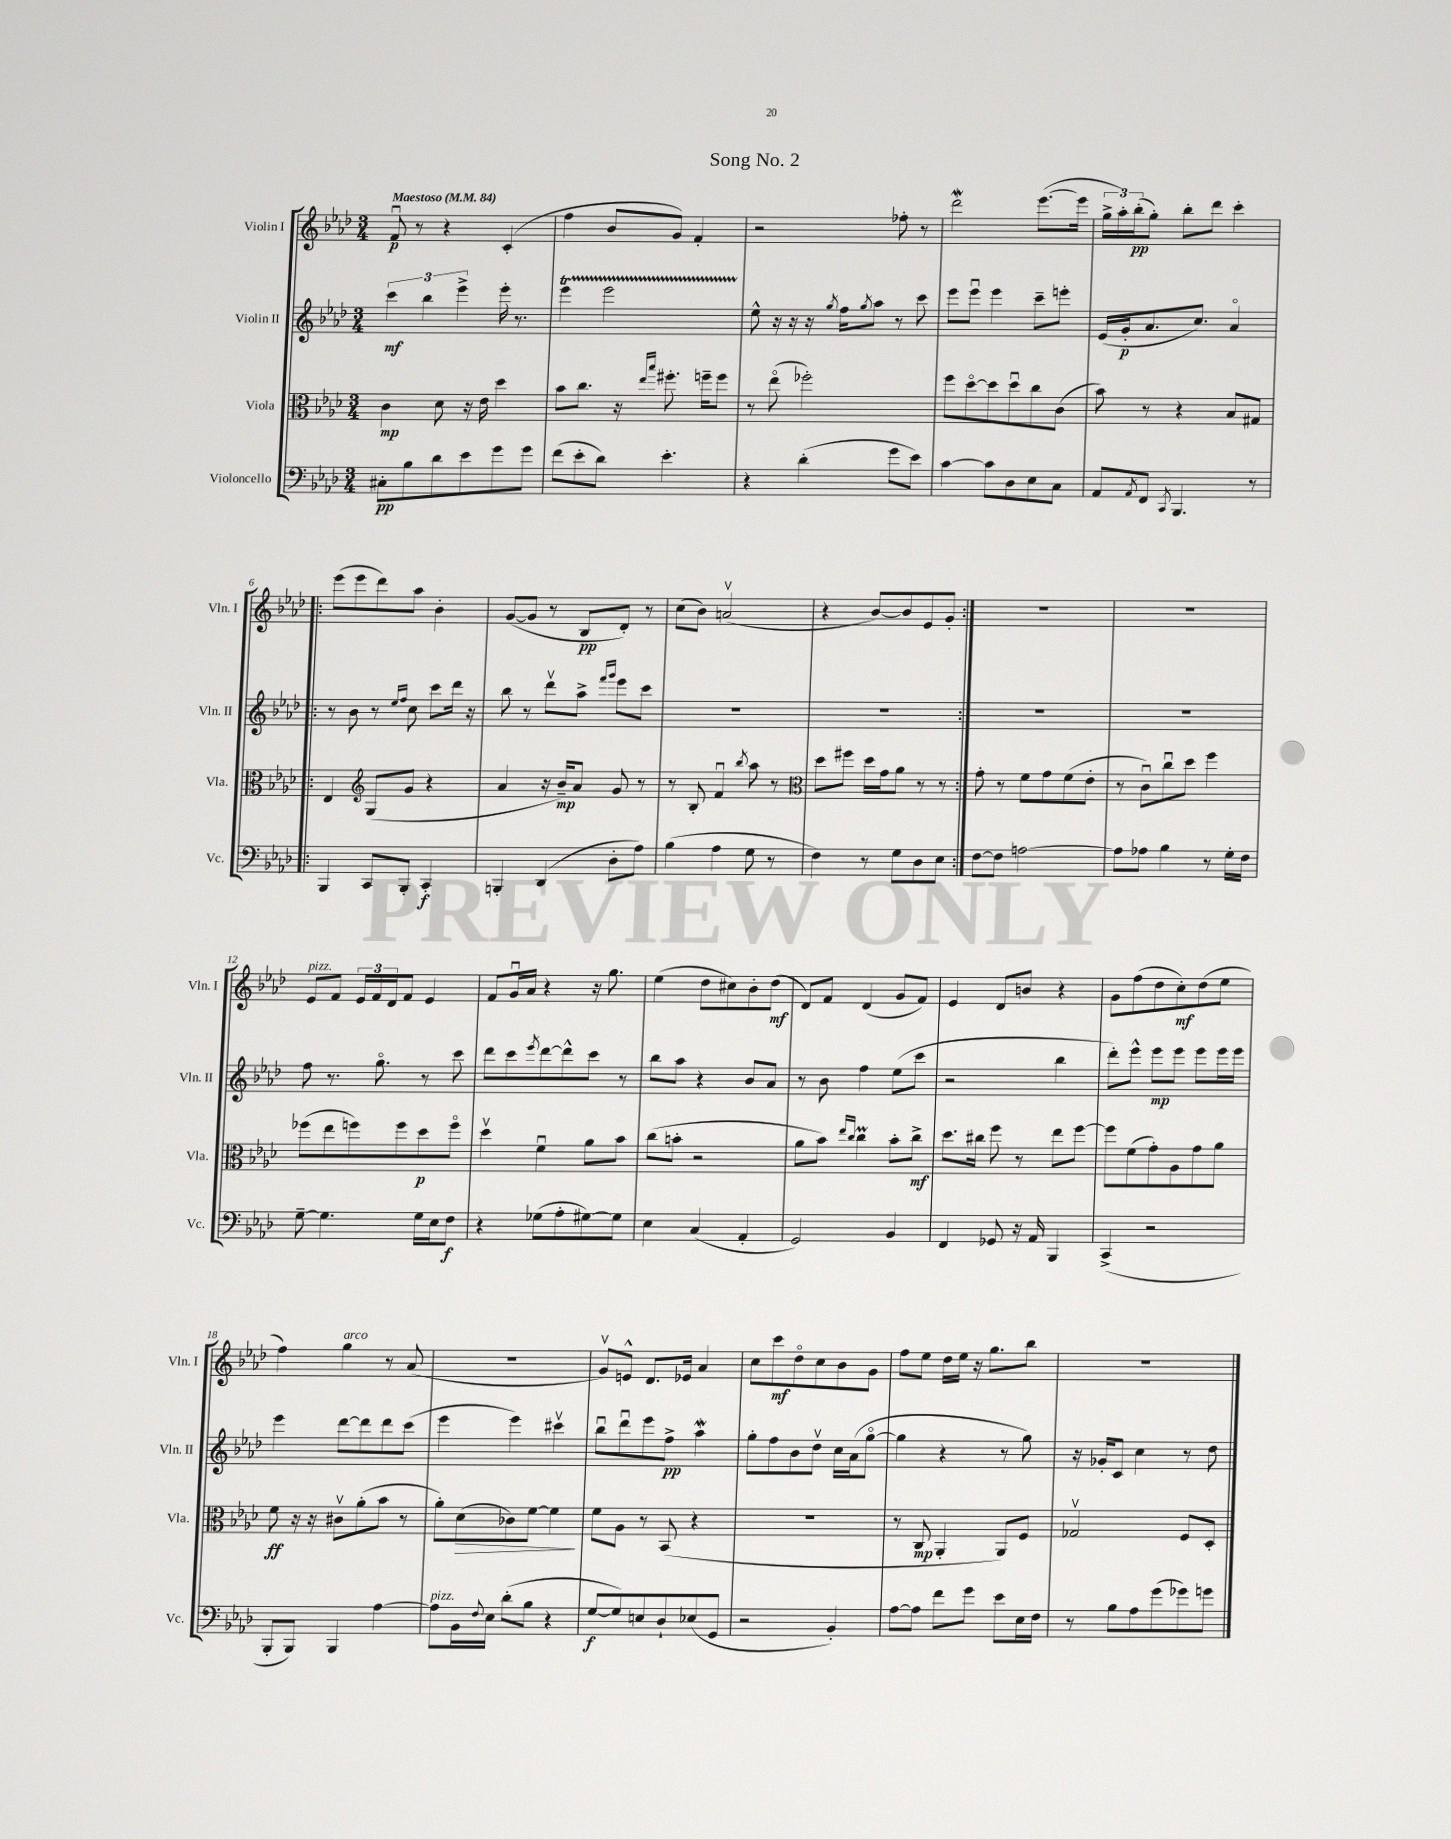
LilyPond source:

\header { title = "Song No. 2" }
<<
\new StaffGroup <<
\new Staff = "s0" \with { instrumentName = "Violin I" shortInstrumentName = "Vln. I" } {
    \clef treble \key aes \major \numericTimeSignature \time 3/4 \tempo "Maestoso" 4 = 84
    f'8\downbow\p r8 r4 c'4-.( |
    f''4 bes'8 g'8) f'4-. |
    r2 fes''8-. r8 |
    des'''2\mordent ees'''8.~( ees'''16 |
    \tuplet 3/2 { g''16-> aes''16-.) bes''16-.\pp( } g''8-.) bes''8-. des'''8 c'''4-. |
    \repeat volta 2 { ees'''8( ees'''8 des'''8) aes''8 bes'4-. |
    g'8~( g'8 r8 bes8\pp des'8-.) r8 |
    c''8( bes'8) a'2\upbow( |
    r4 bes'8~) bes'8 ees'8 g'8-. | }
    R2. |
    R2. |
    ees'8^\markup { \italic "pizz." } f'8 \tuplet 3/2 { ees'16 f'16 des'16 } f'8 ees'4 |
    f'8 g'16\downbow aes'16 r4 r16 g''8. |
    ees''4( des''8 cis''8) bes'8-. des''8\mf( |
    des'8) f'8 des'4( g'8 f'8) |
    ees'4 des'8 b'8 r4 |
    g'8 f''8( des''8 c''8-.\mf) des''8( ees''8 |
    f''4) g''4^\markup { \italic "arco" } r8 aes'8( |
    R2. |
    g'8\upbow) e'8-^ des'8. ees'16 aes'4 |
    c''8 c'''8\mf des''8\flageolet c''8 bes'8 g'8 |
    f''8 ees''8 des''16 ees''16 r16 g''8. bes''8 |
    R2. \bar "|." |
}
\new Staff = "s1" \with { instrumentName = "Violin II" shortInstrumentName = "Vln. II" } {
    \clef treble \key aes \major \numericTimeSignature \time 3/4
    \tuplet 3/2 { c'''4\mf bes''4 ees'''4-> } ees'''16-. r8. |
    ees'''4\startTrillSpan ees'''2 |
    ees''8-^\stopTrillSpan r16 r16 r16 \acciaccatura { g''8 } f''16 \acciaccatura { g''8 } aes''8 r8 c'''8 |
    ees'''8 ees'''8\downbow ees'''4 c'''8-- e'''8-. |
    ees'16( g'16-.\p aes'8. c''8.) aes'4\flageolet |
    \repeat volta 2 { r8 bes'8 r8 \grace { ees''16 f''16 } c''8 c'''8 des'''16 r16 |
    bes''8 r8 des'''8\upbow aes''8-> \grace { f'''16 g'''16 } ees'''8 c'''8 |
    R2. |
    R2. | }
    R2. |
    R2. |
    f''8 r8. g''8.\flageolet r8 c'''8 |
    des'''8 c'''8 \acciaccatura { ees'''8 } des'''8~ des'''8-^ c'''8 r8 |
    bes''8 aes''8 r4 bes'8 aes'8 |
    r8 bes'8 f''4 ees''8( c'''8 |
    r2 bes''4 |
    des'''8-.) ees'''8-^ ees'''8\mp ees'''8 ees'''8 ees'''16 ees'''16 |
    ees'''4 des'''8~ des'''8 des'''8 c'''8( |
    ees'''4 ees'''4) cis'''4\upbow |
    bes''8\downbow des'''8\downbow ees'''8 f''8->\pp aes''4\mordent |
    g''8-. f''8 bes'8 des''8\upbow c''16 aes'16( g''8~\flageolet |
    g''4 r4 r8 g''8) |
    r16 ges'16-. c'8 c''4 r8 des''8 \bar "|." |
}
\new Staff = "s2" \with { instrumentName = "Viola" shortInstrumentName = "Vla." } {
    \clef alto \key aes \major \numericTimeSignature \time 3/4
    c'4\mp des'8 r16 ees'16 des''4 |
    bes'8 c''8. r16 \grace { ees''16 bes''16 } fis''8.-. f''16-- f''8 |
    r8 ees''8\flageolet( fes''2-.) |
    f''8 des''8~\flageolet des''8 des''8\downbow c''8 c'8( |
    bes'8) r8 r4 bes8 gis8 |
    \repeat volta 2 { ees4 \clef treble g8( g'8 r4 |
    aes'4 r16 bes'16--\mp) aes'8 g'8 r8 |
    r8 bes8-. f'4\downbow \acciaccatura { bes''8 } aes''8 r8 |
    \clef alto des''8 fis''8 des''16 g'16 aes'8 r8 r8 | }
    g'8-. r8 f'8 g'8 f'8( ees'8-. |
    r8 c'8\downbow) c''8\downbow des''8 f''4 |
    fes''8( ees''8 f''8) f''8 des''8\p f''8\flageolet |
    des''4\upbow f'4\downbow aes'8 bes'8 |
    c''8( b'8-. r2 |
    aes'8 bes'8) \grace { ees''16 c''16 } c''4\prall bes'8-. c''8->\mf |
    des''8. cis''16 f''8 r8 ees''8 f''8~ |
    f''8 f'8( g'8-.) aes8 g'8 aes'8 |
    f'8\ff r16 r16 cis'8\upbow aes'8-.( bes'8 r8 |
    aes'8-.) des'8\>( ces'8) f'8~ f'4\! |
    f'8 aes8 r8 bes,8( r4 |
    R2. |
    r8 c8\mp aes,4-. aes,8) f8 |
    ges2\upbow f8 des8-. \bar "|." |
}
\new Staff = "s3" \with { instrumentName = "Violoncello" shortInstrumentName = "Vc." } {
    \clef bass \key aes \major \numericTimeSignature \time 3/4
    cis8-.\pp bes8 des'8 ees'8 g'8 g'8 |
    f'8( ees'8-. des'8) ees'4.-. |
    r4 des'4-.( g'8 ees'8) |
    c'4~ c'8 des8 ees8 c8 |
    aes,8 \acciaccatura { aes,8 } f,8 \acciaccatura { c,8 } bes,,4. r8 |
    \repeat volta 2 { bes,,4 c,8 bes,,8-. c,4-.\f |
    b,,4-. des,4( des8-. aes8) |
    bes4( aes4 g8 r8 |
    f4) r8 g8 des8 ees8 | }
    f8~ f8 a2~ |
    a8 aes8 bes4 r8 g16-. f16 |
    g8~-- g4. g16 ees16 f8\f |
    r4 ges8( aes8-. gis8~) gis8 |
    ees4 c4( aes,4-. |
    g,2) bes,4 |
    f,4 ges,8 r16 aes,16 bes,,4 |
    c,4->( r2 |
    bes,,8-. bes,,8) bes,,4 aes4~ |
    aes8^\markup { \italic "pizz." } bes,16 \appoggiatura { f8 } ees16 des'8-.( bes8 r4 |
    g8~\f g8) e8 des8-! ees8( g,8 |
    r2 bes,4-.) |
    aes8~ aes8 f'8 g'8 ees'8 ees16 f16 |
    r8 bes8 aes8 g'8( ges'8) g'8 \bar "|." |
}
>>
>>
